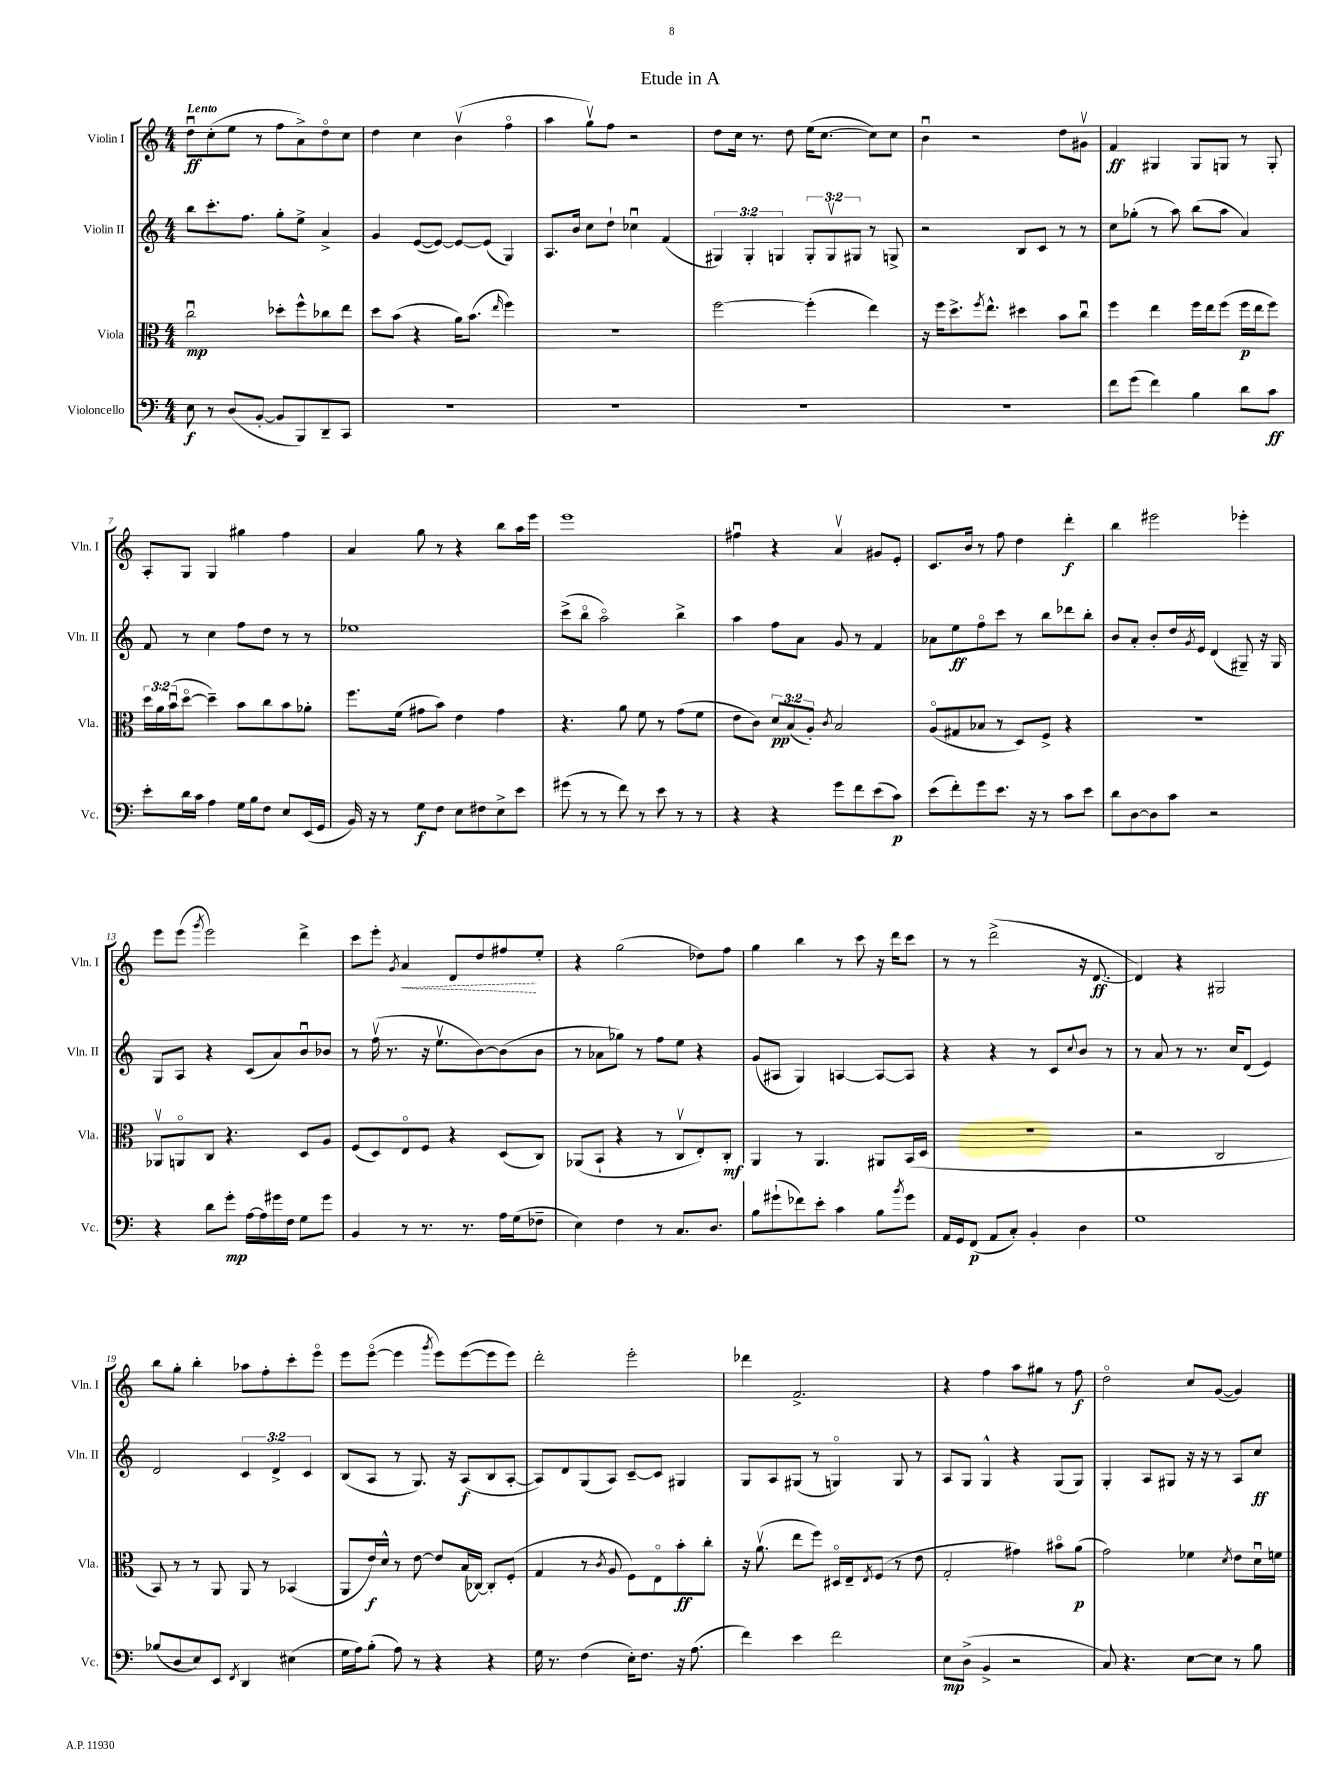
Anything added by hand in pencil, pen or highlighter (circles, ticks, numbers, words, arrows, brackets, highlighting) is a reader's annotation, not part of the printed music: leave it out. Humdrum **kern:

**kern	**kern	**kern	**kern
*staff4	*staff3	*staff2	*staff1
*clefF4	*clefC3	*clefG2	*clefG2
*k[]	*k[]	*k[]	*k[]
*M4/4	*M4/4	*M4/4	*M4/4
8E	2ccu	8bb	8ddu
8r	.	8.ccc'	(8cc'
(8D	.	.	8ee
.	.	8.ff	.
[8BB'	.	.	8r
8BB]	8dd-'	8gg'	8ff
8BBB)	8ff^^	8ee^	8a^)
8DD~	8cc-	4a^	8ddo
8CC	8ee	.	8cc
=	=	=	=
1r	8dd	4g	4dd
.	(8b	.	.
.	4r	([8e	4cc
.	.	8e_)	.
.	16a)	8e_	(4bv
.	(8.b	.	.
.	.	(8e]	.
.	16qqee	.	.
.	4ff)	4G)	4ffo
=	=	=	=
1r	1r	8.A	4aa
.	.	16b	.
.	.	8cc	8ggv)
.	.	8dd`	8ff
.	.	4cc-u	2r
.	.	(4f	.
=	=	=	=
1r	[2ff	6G#)	8dd
.	.	.	16cc
.	.	6G#'	.
.	.	.	8.r
.	.	6G	.
.	.	.	8dd
.	(4ff']	12G'	(16ee
.	.	.	[8.cc
.	.	12Gv	.
.	.	12G#	.
.	4ee)	8r	8cc])
.	.	8G^	8cc
=	=	=	=
1r	16r	2r	4bu
.	16ff	.	.
.	8.dd^	.	.
.	.	.	2r
.	8qff	.	.
.	8.ee^^	.	.
.	4dd#	8B	.
.	.	8c	.
.	8b	8r	8dd
.	8ccu	8r	8g#v
=	=	=	=
8f	4ff	8cc	4f
(8g	.	(8gg-'	.
4f)	4ee	8r	4G#
.	.	8aa)	.
4B	16ff	(8bb	8G#
.	16ee	.	.
.	(8ff	8aa	8G
8d	16ff	4a)	8r
.	16ee	.	.
8c	8ff)	.	8G'
=	=	=	=
8e'	24dd	8f	8A'
.	24a	.	.
.	(24bu	.	.
16d	[8ddo	8r	8G
16c	.	.	.
4A	4dd~])	4cc	4G
16G	8b	8ff	4gg#
16B	.	.	.
8F	8cc	8dd	.
8E	8b	8r	4ff
(16EE	8a-'	8r	.
16GG	.	.	.
=	=	=	=
16BB)	8.ff	1ee-	4a
16r	.	.	.
8r	.	.	.
.	(16f	.	.
8G	8g#	.	8gg
8F	8b)	.	8r
8E	4e	.	4r
8F#	.	.	.
8E^	4g#	.	8bb
8e	.	.	16aa
.	.	.	16eee
=	=	=	=
(8g#	4.r	(8ccc^	1eee
8r	.	8bbo	.
8r	.	2aao)	.
8f)	8a	.	.
8r	8f	.	.
8e	8r	.	.
8r	(8g	4bb^	.
8r	8f	.	.
=	=	=	=
4r	8e	4aa	4ff#u
.	8c)	.	.
4r	12d	8ff	4r
.	(12B	.	.
.	.	8a	.
.	12A')	.	.
.	8qc	.	.
8g	2B	8g	4av
8f	.	8r	.
(8e	.	4f	8g#
8c)	.	.	8e'
=	=	=	=
(8e	(8Ao	8a-	8.c
8f')	8G#	8ee	.
.	.	.	16b
8g	8B-	8ffo	8r
8.e	8r	8ccc	8ff
.	8D)	8r	4dd
16r	.	.	.
8r	8F^	8bb	.
8c	4r	8ddd-	4ddd'
8e	.	8bb'	.
=	=	=	=
8d	1r	8b	4bb
[8D	.	8a'	.
8D]	.	8b'	2eee#
8c	.	16dd	.
.	.	8qg	.
.	.	16e	.
2r	.	(4d	.
.	.	8G#~)	4eee-'
.	.	16r	.
.	.	16G#	.
=	=	=	=
4r	8AA-v	8G	8eee
.	8AAo	8A	(8eee
.	.	.	8qggg
8d	8C	4r	2eee)
8g'	4.r	.	.
[16A	.	(8c	.
16A]	.	.	.
16g#	.	8a)	.
16F	.	.	.
8G	8D	8bu	4ddd^
8g#	8A	8b-	.
=	=	=	=
4BB	(8F	8r	8ccc
.	8D)	(16ffv	8eee'
.	.	8.r	.
.	.	.	8qg
8r	8Eo	.	4a
8.r	8F	16r	.
.	.	8.eev	.
.	4r	.	8d
8.r	.	.	.
.	.	[8b)	8dd
16A	(8D	(8b]	8ff#
(16G	.	.	.
8F-~	8C)	8b	8ee'
=	=	=	=
4E)	(8AA-	8r	4r
.	8BB`	8a-	.
4F	4r	8gg-)	(2gg
.	.	8r	.
8r	8r	8ff	.
8.C	8Cv	8ee	.
.	8E')	4r	8dd-)
8.D	.	.	.
.	8C'	.	8ff
=	=	=	=
8B	4AA	(8g	4gg
(8g#`	.	8A#	.
8f-)	8r	4G)	4bb
8e'	4.AA	.	.
4c	.	[4A	8r
.	.	.	8ccc
8B	8AA#	8A_	16r
.	.	.	16ddd
8qb	.	.	.
8g#	(16BB	8A]	8ccc
.	16D	.	.
=	=	=	=
16AA	1r	4r	8r
16GG	.	.	.
(8FF	.	.	8r
8AA	.	4r	(2ddd^
8C')	.	.	.
4BB'	.	8r	.
.	.	8c	.
.	.	8qqcc	.
4D	.	8b	16r
.	.	.	[8.d
.	.	8r	.
=	=	=	=
1G	2r	8r	4d])
.	.	8a	.
.	.	8r	4r
.	.	8.r	.
.	2C	.	2G#
.	.	16cc	.
.	.	(8d	.
.	.	4e)	.
=	=	=	=
(8B-	8BB)	2d	8bb
8D	8r	.	8gg'
8E)	8r	.	4bb'
8EE	8AA	.	.
8qFF	.	.	.
4DD	8AA	6c	8aa-
.	8r	.	8ff'
.	.	6d^	.
(4E#	(4BB-	.	8ccc'
.	.	6c	.
.	.	.	8eeeo
=	=	=	=
16G	8AA	(8B	8eee
16A)	.	.	.
(8B'	16e)	8A	([8eeeo
.	16d^^	.	.
8A)	8r	8r	4eee]
8r	[8e	8.G)	.
.	.	.	8qggg
4r	8e]	.	8eee)
.	.	16r	.
.	(16B	(8A	([8eee
.	[16C-)	.	.
4r	8C-']	8B	8eee]
.	(8F'	[8A'	8eee)
=	=	=	=
16G	4G	8A])	2ddd'
8.r	.	.	.
.	.	8d	.
(4F	8r	(8G	.
.	8qc	.	.
.	8A	8A)	.
16E')	8F)	[8c~	2eee'
8.F	.	.	.
.	8Eo	8c]	.
16r	8b'	4G#	.
(8.A	.	.	.
.	8cc'	.	.
=	=	=	=
4f)	16r	8G	4ddd-
.	(8.av	.	.
.	.	8A	.
4e	8ee	(8G#	2.f^
.	8ff)	8r	.
2f	16D#o	4Go)	.
.	16E~	.	.
.	8qE	.	.
.	(8F	.	.
.	8r	8G	.
.	8e	8r	.
=	=	=	=
8E	2G'	8A	4r
(8D^	.	8G	.
4BB^	.	4G^^	4ff
2r	4g#)	4r	8aa
.	.	.	8gg#
.	8b#o	(8G	8r
.	(8a	8G)	8ff
=	=	=	=
8C)	2g)	4G'	2ddo
4.r	.	.	.
.	.	8A	.
.	.	8G#	.
[8E	4f-	16r	8cc
.	.	16r	.
8E]	.	8r	([8g
.	8qd	.	.
8r	8e	8A	4g])
8B	16du	8cc	.
.	16f	.	.
==	==	==	==
*-	*-	*-	*-
